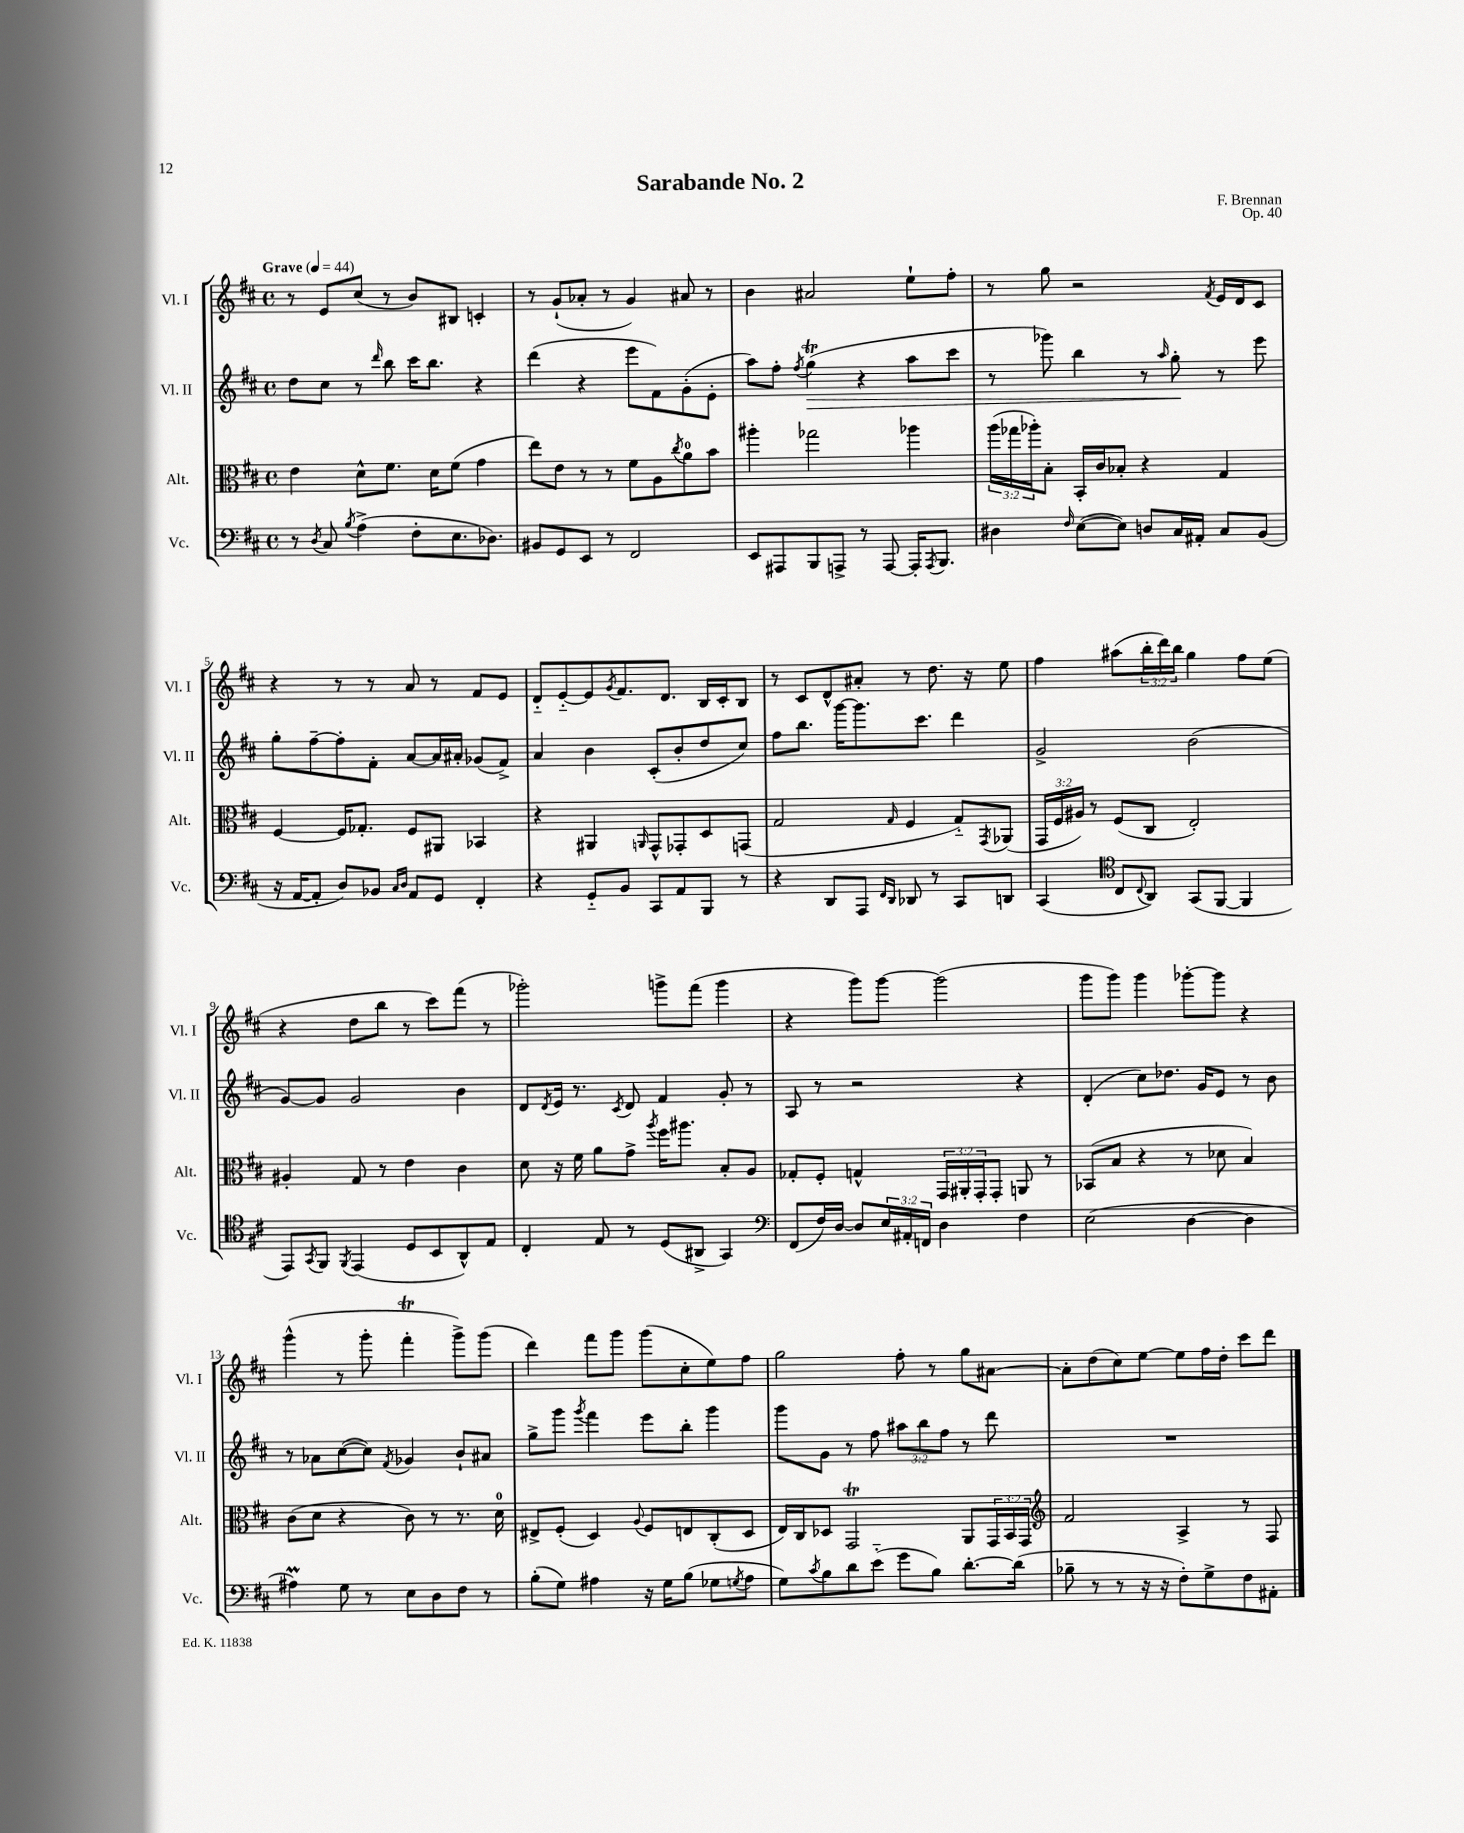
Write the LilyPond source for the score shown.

\header { title = "Sarabande No. 2" composer = "F. Brennan" opus = "Op. 40" }
<<
\new StaffGroup <<
\new Staff = "s0" \with { instrumentName = "Vl. I" shortInstrumentName = "Vl. I" } {
    \clef treble \key d \major \defaultTimeSignature \time 4/4 \override Staff.TupletNumber.text = #tuplet-number::calc-fraction-text \tempo "Grave" 4 = 44
    r8 e'8 cis''8( r8 b'8) bis8 c'4-. |
    r8 g'8-!( aes'8-. r8 g'4) ais'8 r8 |
    b'4 ais'2 e''8-! fis''8-. |
    r8 g''8 r2 \acciaccatura { fis'8 } e'16 d'16 cis'8 |
    r4 r8 r8 a'8 r8 fis'8 e'8 |
    d'8-_ e'8~-_ e'8 \acciaccatura { g'8 } fis'8. d'8. b16 cis'16-. b8 |
    r8 cis'8 d'8-^ ais'8-. r8 d''8. r16 e''8 |
    fis''4 ais''8( \tuplet 3/2 { b''16-. d'''16) b''16 } g''4 fis''8 e''8( |
    r4 d''8 b''8 r8 cis'''8) fis'''8( r8 |
    ges'''2-.) g'''8-> fis'''8( g'''4 |
    r4 g'''8) g'''8~ g'''2( |
    g'''8 g'''8) g'''4 ges'''8~-. ges'''8 r4 |
    g'''4-^( r8 g'''8-. fis'''4-.\trill g'''8->) g'''8( |
    d'''4) fis'''8 g'''8 g'''8( cis''8-. e''8) fis''8 |
    g''2 fis''8-. r8 g''8 ais'8~ |
    ais'8-. d''8( cis''8) e''8~ e''8 fis''16 d''16-. cis'''8 d'''8 \bar "|." |
}
\new Staff = "s1" \with { instrumentName = "Vl. II" shortInstrumentName = "Vl. II" } {
    \clef treble \key d \major \defaultTimeSignature \time 4/4 \override Staff.TupletNumber.text = #tuplet-number::calc-fraction-text
    d''8 cis''8 r8 \grace { d'''16 } b''8 cis'''16 b''8. r4 |
    d'''4( r4 e'''8 fis'8) g'8-.( e'8-. |
    a''8) fis''8-. \acciaccatura { fis''8 } g''4\trill\>( r4 a''8 cis'''8 |
    r8 ges'''8) b''4 r8 \grace { a''16 } g''8-.\! r8 e'''8 |
    g''8-. fis''8~-- fis''8-. fis'8-. a'8~ a'16 ais'16-. ges'8( fis'8->) |
    a'4 b'4 cis'8-.( b'8-. d''8 cis''8) |
    fis''8 b''8. g'''16~ g'''8. cis'''8. d'''4 |
    g'2-> b'2( |
    g'8~) g'8 g'2 b'4 |
    d'8 \acciaccatura { d'8 } e'16 r8. \acciaccatura { cis'8 } d'8 fis'4 g'8-. r8 |
    a8 r8 r2 r4 |
    d'4-.( cis''8) des''8. g'16 e'8 r8 b'8 |
    r8 aes'8 cis''8~( cis''8) \acciaccatura { fis'8 } ges'4 b'8-! ais'8 |
    g''8-> g'''8 \acciaccatura { g'''8 } fis'''4 e'''8 b''8-. g'''4 |
    g'''8 g'8 r8 fis''8 \tuplet 3/2 { ais''8 b''8 fis''8 } r8 d'''8 |
    R1 \bar "|." |
}
\new Staff = "s2" \with { instrumentName = "Alt." shortInstrumentName = "Alt." } {
    \clef alto \key d \major \defaultTimeSignature \time 4/4 \override Staff.TupletNumber.text = #tuplet-number::calc-fraction-text
    e'4 d'8-^ fis'8. d'16 fis'8( g'4 |
    e''8) e'8 r8 r8 fis'8 a8 \acciaccatura { cis''8 } a'8-0 b'8 |
    ais''4-. ges''2 aes''4 |
    \tuplet 3/2 { a''16( ges''16 aes''16-.) } b8-. b,16-. cis'16 bes8-. r4 g4 |
    fis4~ fis16 ges8.-. fis8 ais,8 bes,4 |
    r4 ais,4 \grace { a,16 } g,8-^ ges,8-. d8 g,8( |
    g2 \grace { g16 } fis4 g8-_) \acciaccatura { g,8 } aes,8( |
    \tuplet 3/2 { g,16 fis16 ais16) } r8 fis8( cis8 e2-.) |
    ais4-. g8 r8 e'4 cis'4 |
    d'8 r16 fis'16 a'8 g'8-> \acciaccatura { a''8 } fis''16 ais''8. b8-. a8 |
    ges8-. fis8-. g4-^ \tuplet 3/2 { g,16 ais,16-. g,16-. } g,8-. a,8 r8 |
    bes,8( b8 r4 r8 des'8 b4) |
    cis'8( d'8 r4 cis'8) r8 r8. d'16-0 |
    eis8-> fis8-.( d4) \appoggiatura { a8 } fis8 e8 cis8-.( d8 |
    e16) cis16 des8 g,2\trill a,8 \tuplet 3/2 { g,16 b,16 g,16 } |
    \clef treble fis'2 a4-> r8 fis8 \bar "|." |
}
\new Staff = "s3" \with { instrumentName = "Vc." shortInstrumentName = "Vc." } {
    \clef bass \key d \major \defaultTimeSignature \time 4/4 \override Staff.TupletNumber.text = #tuplet-number::calc-fraction-text
    r8 \acciaccatura { d8 } cis8 \acciaccatura { b8 } a4->( fis8-. e8. des8.) |
    bis,8 g,8 e,8 r8 fis,2 |
    e,8 ais,,8 b,,8 a,,8-> r8 a,,8~ a,,16-. \acciaccatura { a,,8 } b,,8. |
    dis4 \grace { fis16 } e8~( e8) d8 cis16 ais,16-. cis8 b,8( |
    r16 a,16~ a,8-. d8) bes,8 \grace { cis16 d16 } a,8 g,8 fis,4-. |
    r4 g,8-_ b,8 cis,8 a,8 b,,8 r8 |
    r4 d,8 a,,8 \grace { fis,16 d,16 } des,8 r8 cis,8 d,8 |
    cis,4( \clef tenor cis8 \appoggiatura { cis8 } a,8) g,8( fis,8~ fis,4 |
    e,8) \acciaccatura { g,8 } fis,8 \acciaccatura { fis,8 } e,4( d8 b,8 a,8-^) e8 |
    cis4-. e8 r8 d8( ais,8-> g,4) |
    \clef bass fis,8( fis16) d16~ d8 \tuplet 3/2 { e16 ais,16-. f,16 } d4 fis4 |
    e2( d4~ d4 |
    ais4\prall) g8 r8 e8 d8 fis8 r8 |
    b8-.( g8) ais4 r16 g16 b8( ges8 \acciaccatura { g8 } ais8 |
    g8) \acciaccatura { cis'8 } b8 d'8 e'8-_( g'8 b8) d'8.~-. d'16( |
    bes8-- r8 r8 r16 r16 fis8-.) g8-> fis8 ais,8-. \bar "|." |
}
>>
>>
